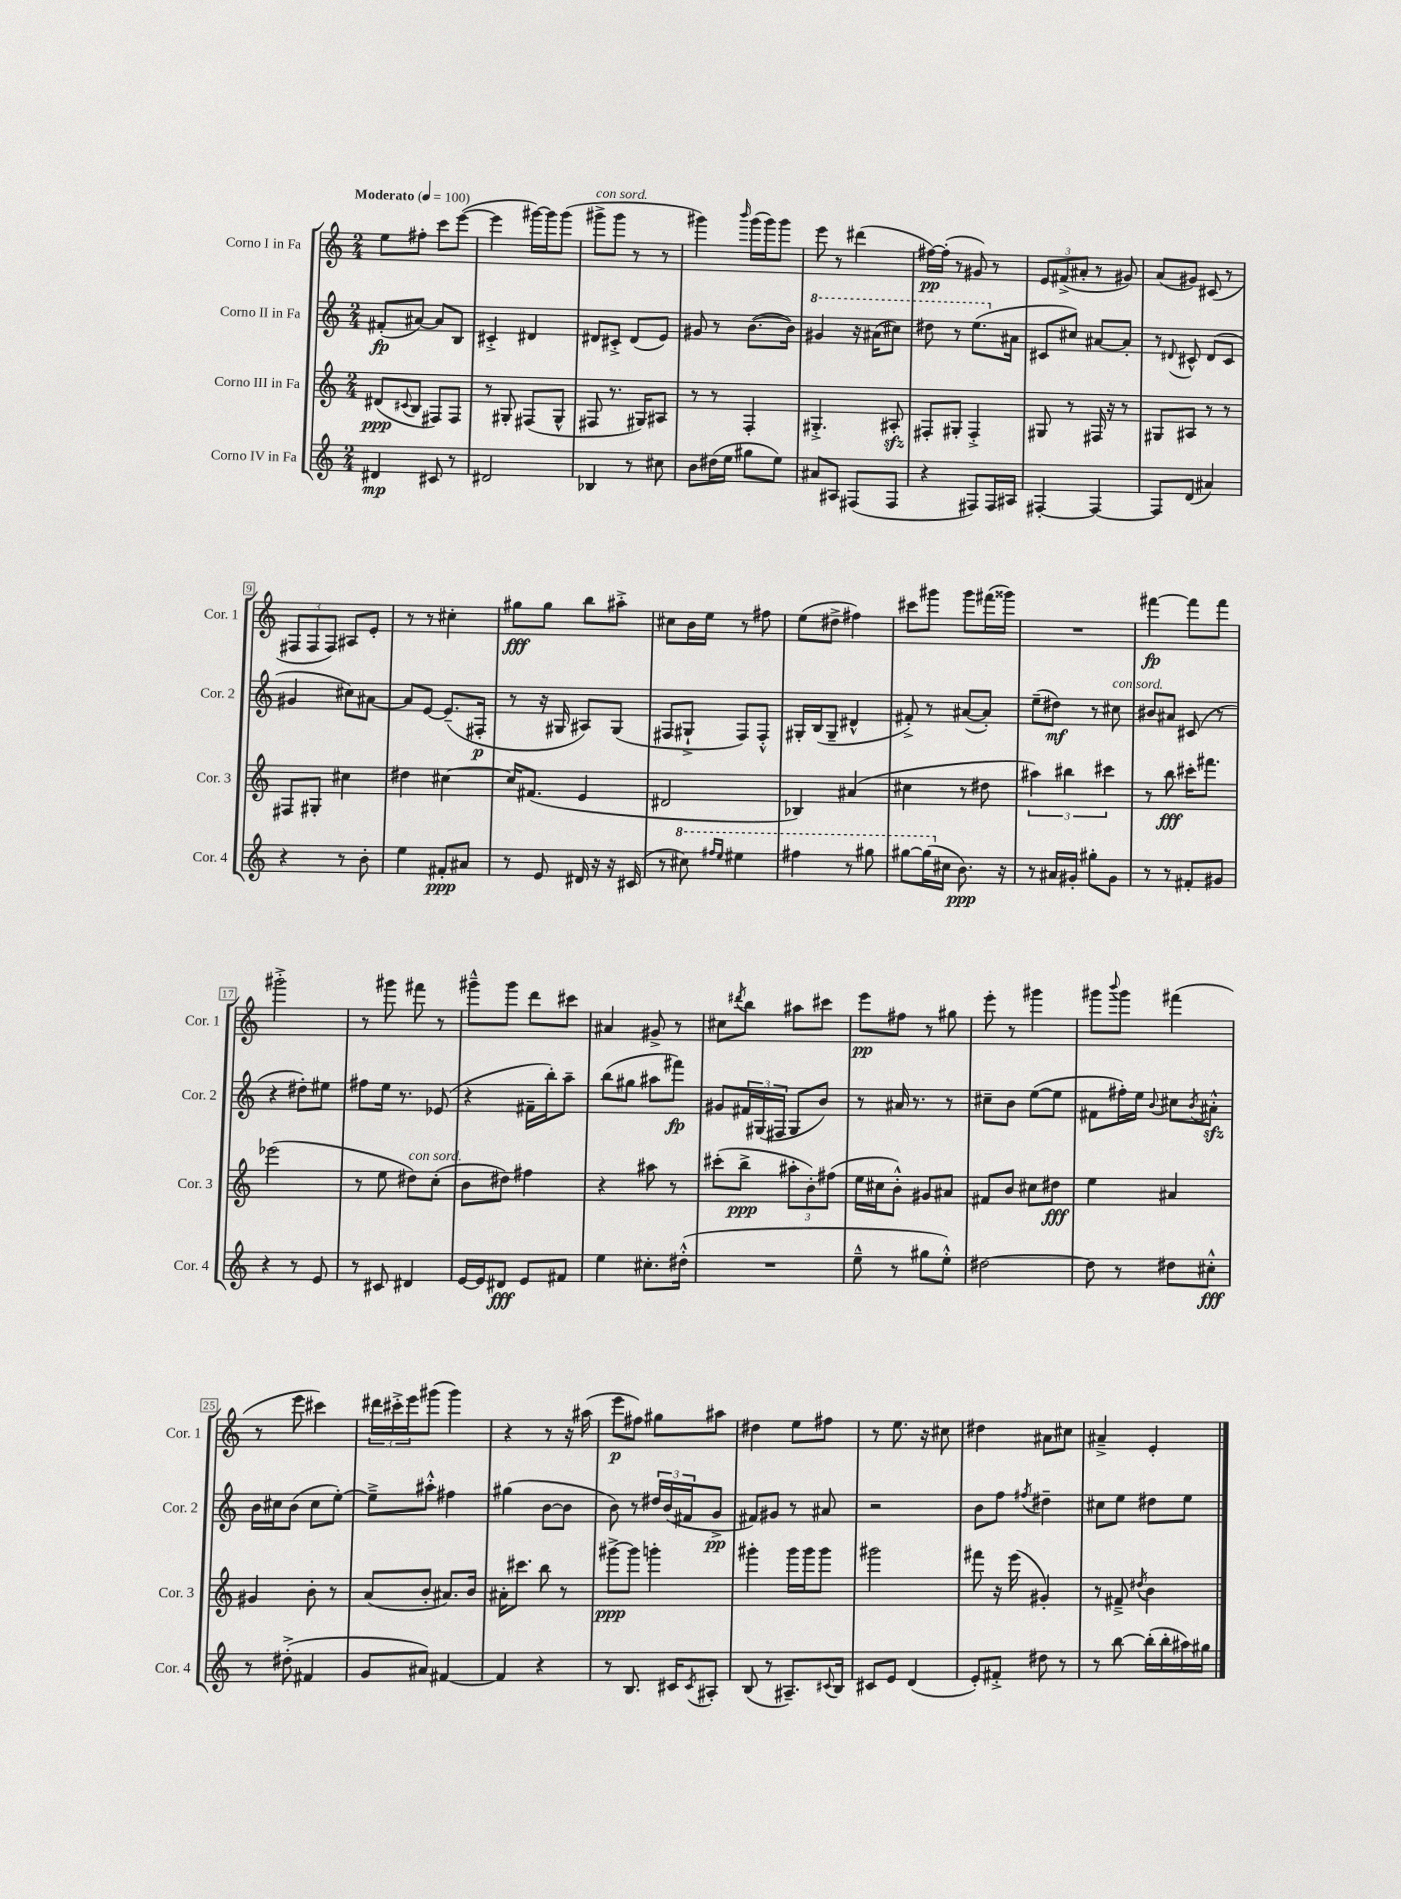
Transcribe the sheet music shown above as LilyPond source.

<<
\new StaffGroup <<
\new Staff = "s0" \with { instrumentName = "Corno I in Fa" shortInstrumentName = "Cor. 1" } {
    \clef treble \key c \major \numericTimeSignature \time 2/4 \tempo "Moderato" 4 = 100
    e''8 fis''8-. c'''8 e'''8~( |
    e'''4 gis'''16~) gis'''16 gis'''8( |
    gis'''8->^\markup { \italic "con sord." } gis'''8 r8 r8 |
    gis'''4) \grace { b'''16 } gis'''16( gis'''16) gis'''8 |
    e'''8 r8 dis'''4( |
    fis''16~\pp) fis''16-.( r8 gis'8) r8 |
    \tuplet 3/2 { e'8 fis'8->( ais'8-. } r8 gis'8) |
    a'8( gis'8) cis'8( r8 |
    \tuplet 3/2 { fis8 fis8 fis8) } ais8 e'8-. |
    r8 r8 cis''4-. |
    gis''8\fff gis''8 b''8 ais''8-.-> |
    cis''8 b'16 e''16 r8 fis''8 |
    e''8( dis''8-> fis''4) |
    cis'''8 gis'''8 gis'''8 fis'''16( gisis'''16) |
    R2 |
    fis'''4~\fp fis'''8 fis'''8 |
    gis'''2-.-> |
    r8 gis'''8 fis'''8 r8 |
    gis'''8---^ gis'''8 d'''8 cis'''8 |
    ais'4 gis'8-> r8 |
    cis''8 \acciaccatura { dis'''8 } b''8 ais''8 cis'''8 |
    e'''8\pp fis''8 r8 gis''8 |
    e'''8-. r8 gis'''4 |
    gis'''8 \appoggiatura { b'''8 } gis'''8 fis'''4( |
    r8 e'''8 cis'''4) |
    \tuplet 3/2 { dis'''16 cis'''16-.-> e'''16 } gis'''8( gis'''4) |
    r4 r8 r16 ais''16( |
    e'''8\p fis''8) gis''8 ais''8 |
    dis''4 e''8 fis''8 |
    r8 e''8. r16 cis''8 |
    dis''4 ais'8 cis''8 |
    ais'4---> e'4-. \bar "|." |
}
\new Staff = "s1" \with { instrumentName = "Corno II in Fa" shortInstrumentName = "Cor. 2" } {
    \clef treble \key c \major \numericTimeSignature \time 2/4
    fis'8-.\fp( ais'8~) ais'8 b8 |
    cis'4-.-> dis'4 |
    dis'8 cis'8-.-> dis'8( e'8) |
    gis'8 r8 b'8.~( b'16) |
    \ottava #1 gis''4 r16 ais''16( cis'''8) |
    dis'''8 r8 e'''8.( \ottava #0 ais'16 |
    cis'8 cis''8) ais'8~ ais'8-. |
    r8 \appoggiatura { dis'8 } cis'8-^ dis'8( cis'8 |
    gis'4 cis''8) ais'8~ |
    ais'8 e'8~ e'8.--( fis16-.\p |
    r8 r16 gis16 ais8) gis8( |
    fis8 gis8-!-> fis8) fis8-.-^ |
    gis16-. b16( gis8-- dis'4-^ |
    fis'8-.->) r8 ais'8~( ais'8-.) |
    e''8--( dis''8\mf) r8 cis''8^\markup { \italic "con sord." } |
    bis'8 ais'8 cis'8( r8 |
    r4 dis''8-.) eis''8 |
    fis''8 e''16 r8. ees'8( |
    r4 fis'16-- b''16-.) a''8-- |
    b''8( gis''8 ais''8 fis'''8\fp) |
    gis'8 \tuplet 3/2 { fis'16 gis16( fis16 } gis8 b'8) |
    r8 ais'16 r8. r8 |
    cis''8-- b'8 e''8~( e''8 |
    fis'8 fis''16-.) e''16 \appoggiatura { b'8 } cis''8 \acciaccatura { b'8 } ais'8-.-^\sfz |
    b'16 cis''16 b'8( cis''8 e''8~-.) |
    e''8---> ais''8-.-^ fis''4 |
    gis''4( b'8~ b'8 |
    b'8) r8 \tuplet 3/2 { dis''16 b'16( fis'16 } g'8->\pp |
    fis'8) gis'8 r8 ais'8 |
    r2 |
    b'8 f''8 \acciaccatura { fis''8 } dis''4-- |
    cis''8 e''8 dis''8 e''8 \bar "|." |
}
\new Staff = "s2" \with { instrumentName = "Corno III in Fa" shortInstrumentName = "Cor. 3" } {
    \clef treble \key c \major \numericTimeSignature \time 2/4
    dis'8\ppp( \appoggiatura { cis'8 } b8 fis8) fis8 |
    r8 gis8-. fis8( gis8-^ |
    fis8 r8. gis16) ais8 |
    r8 r8 f4-. |
    gis4.-.-> ais8-.\sfz |
    fis8-. gis8-. fis4-.-> |
    gis8 r8 fis16 r16 r8 |
    gis8 ais8 r8 r8 |
    fis8 gis8-. cis''4 |
    dis''4 cis''4~ |
    cis''16 fis'8.( e'4 |
    dis'2 |
    bes4) ais'4( |
    cis''4 r8 dis''8 |
    \tuplet 3/2 { ais''4) bis''4 cis'''4 } |
    r8 b''8\fff cis'''16-. fis'''8. |
    ees'''2( |
    r8 e''8 dis''8^\markup { \italic "con sord." }) c''8-.( |
    b'8 dis''8) fis''4 |
    r4 ais''8 r8 |
    cis'''8-.( b''8->\ppp \tuplet 3/2 { ais''8-. b'8-.) fis''8( } |
    e''16 cis''16 b'8-.-^) gis'8 ais'8 |
    fis'8 b'8 cis''8 dis''8\fff |
    e''4 ais'4 |
    gis'4 b'8-. r8 |
    a'8( b'8-. ais'8.) b'16 |
    ais'16-. cis'''8. b''8 r8 |
    gis'''8~->\ppp gis'''8 g'''4-. |
    gis'''4-. gis'''16 gis'''16 gis'''8 |
    gis'''2 |
    fis'''8 r16 e'''16( gis'4-.) |
    r8 fis'8---> \acciaccatura { dis''8 } b'4 \bar "|." |
}
\new Staff = "s3" \with { instrumentName = "Corno IV in Fa" shortInstrumentName = "Cor. 4" } {
    \clef treble \key c \major \numericTimeSignature \time 2/4
    dis'4\mp cis'8 r8 |
    dis'2 |
    bes4 r8 cis''8 |
    b'8 dis''16( e''16 gis''8 e''8) |
    ais'8 ais8 fis8( fis8 |
    r4 fis8) fis16 ais16 |
    fis4~-. fis4~ |
    fis8 d'8( ais'4) |
    r4 r8 b'8-. |
    e''4 fis'8-.\ppp ais'8 |
    r8 e'8 dis'16 r16 r16 cis'16( |
    r8 \ottava #1 cis'''8) \grace { fis'''16 e'''16 } eis'''4 |
    fis'''4 r8 gis'''8 |
    gis'''8~ gis'''16( \ottava #0 cis''16 b'8.\ppp) r16 |
    r8 ais'16 gis'16-. gis''8-. gis'8 |
    r8 r8 fis'8-. gis'8 |
    r4 r8 e'8 |
    r8 cis'8 dis'4 |
    e'16~ e'16 dis'8\fff e'8 fis'8 |
    e''4 cis''8.-. dis''16-.-^( |
    R2 |
    e''8---^ r8 gis''8 e''8-.-^) |
    dis''2~ |
    dis''8 r8 dis''8 cis''8-.-^\fff |
    r8 dis''8-.->( fis'4 |
    g'8 ais'8) fis'4~ |
    fis'4 r4 |
    r8 b8. cis'16 \acciaccatura { cis'8 } ais8-. |
    b8( r8 ais8.--) \appoggiatura { cis'8 } b16 |
    cis'8 e'8 d'4( |
    e'8-.) fis'8-.-> dis''8 r8 |
    r8 b''8~ b''16-.( b''16-. ais''16) gis''16 \bar "|." |
}
>>
>>
\layout { \context { \Score \override BarNumber.stencil = #(make-stencil-boxer 0.1 0.3 ly:text-interface::print) } }
